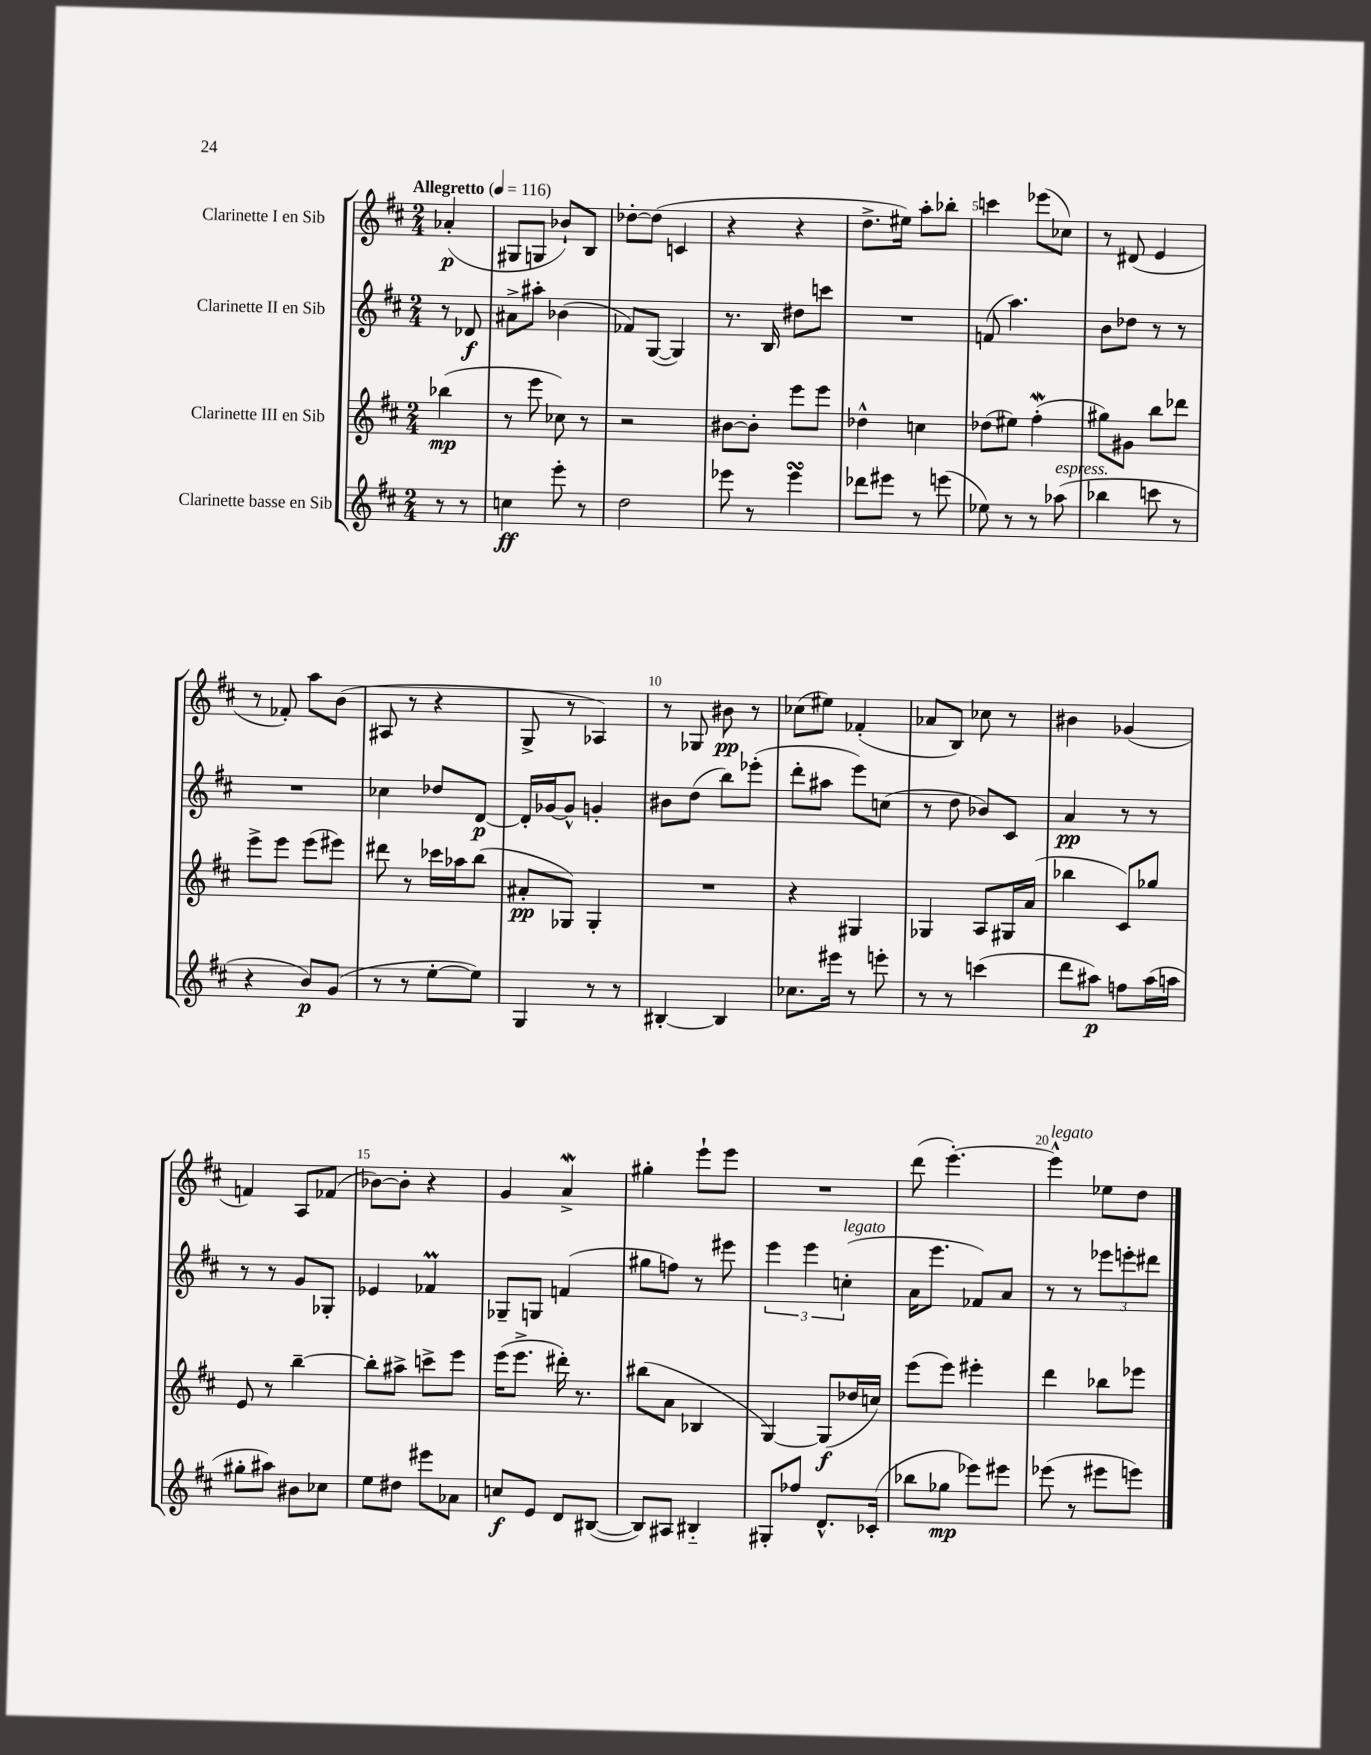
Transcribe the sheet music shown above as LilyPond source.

<<
\new StaffGroup <<
\new Staff = "s0" \with { instrumentName = "Clarinette I en Sib" } {
    \clef treble \key d \major \numericTimeSignature \time 2/4 \partial 4 \tempo "Allegretto" 4 = 116
    aes'4-.\p( |
    gis8 g8 bes'8-!) b8 |
    des''8~-. des''8( c'4 |
    r4 r4 |
    d''8.-> eis''16) a''8-. bes''8-. |
    c'''4 ees'''8( ces''8) |
    r8 dis'8( e'4 |
    r8 fes'8-.) a''8 b'8( |
    ais8 r8 r4 |
    g8-> r8 aes4) |
    r8 ges8 bis'8\pp r8 |
    ces''8( eis''8) fes'4-.( |
    aes'8 b8) ces''8 r8 |
    bis'4 ges'4( |
    f'4) a8 fes'8( |
    bes'8~) bes'8-. r4 |
    g'4 a'4->\mordent |
    gis''4-. e'''8-! e'''8 |
    R2 |
    d'''8( e'''4.~-.) |
    e'''4-^^\markup { \italic "legato" } ees''8 d''8 \bar "|." |
}
\new Staff = "s1" \with { instrumentName = "Clarinette II en Sib" } {
    \clef treble \key d \major \numericTimeSignature \time 2/4 \partial 4
    r8 des'8\f |
    ais'8-> ais''8-. bes'4( |
    fes'8) g8~( g4) |
    r8. b16 dis''8 c'''8 |
    R2 |
    f'8( a''4.) |
    b'8 des''8 r8 r8 |
    R2 |
    ces''4 des''8 d'8~\p |
    d'16-. ges'16~ ges'8-^ g'4-. |
    bis'8 d''8( b''8) ees'''8-.( |
    d'''8-. ais''8 e'''8) c''8( |
    r8 d''8 bes'8) cis'8 |
    a'4\pp r8 r8 |
    r8 r8 g'8 ges8-. |
    ees'4 fes'4\prall |
    ges8-- g8 f'4( |
    gis''8 f''8) r8 eis'''8 |
    \tuplet 3/2 { e'''4 e'''4 c''4-.^\markup { \italic "legato" }( } |
    a'16 e'''8. fes'8) a'8 |
    r8 r8 \tuplet 3/2 { ees'''8 e'''8-. dis'''8 } \bar "|." |
}
\new Staff = "s2" \with { instrumentName = "Clarinette III en Sib" } {
    \clef treble \key d \major \numericTimeSignature \time 2/4 \partial 4
    bes''4\mp( |
    r8 e'''8 ces''8) r8 |
    r2 |
    bis'8~ bis'8-. e'''8 e'''8 |
    des''4-^ c''4 |
    des''8( eis''8) fis''4-.\mordent( |
    gis''8) gis'8 b''8 des'''8 |
    e'''8-> e'''8 e'''8( eis'''8) |
    dis'''8 r8 ces'''16 aes''16 b''8( |
    ais'8-.\pp ges8) ges4-. |
    R2 |
    r4 gis4 |
    ges4 a8 gis16 a'16( |
    bes''4 cis'8) ges''8 |
    e'8 r8 b''4~-- |
    b''8-. ais''8-> c'''8-> e'''8 |
    e'''16( e'''8.-> dis'''16-.) r8. |
    bis''8( a'8 bes4 |
    g4~) g8\f( des''16 c''16) |
    e'''8( e'''8) eis'''4-. |
    d'''4 bes''8 ees'''8 \bar "|." |
}
\new Staff = "s3" \with { instrumentName = "Clarinette basse en Sib" } {
    \clef treble \key d \major \numericTimeSignature \time 2/4 \partial 4
    r8 r8 |
    c''4\ff e'''8-. r8 |
    d''2 |
    ees'''8 r8 ees'''4\turn |
    des'''8 eis'''8 r8 e'''8( |
    ees''8) r8 r8 aes''8^\markup { \italic "espress." }( |
    bes''4 c'''8 r8 |
    r4 b'8\p) g'8( |
    r8 r8 e''8~-. e''8) |
    g4 r8 r8 |
    bis4~-. bis4 |
    ces''8. eis'''16 r8 e'''8-. |
    r8 r8 c'''4( |
    d'''8 ais''8\p) f''8 ais''16( a''16 |
    gis''8-. ais''8) bis'8 ces''8 |
    e''8 dis''8 eis'''8 aes'8 |
    c''8\f e'8 d'8 bis8~( |
    bis8) ais8 bis4-_ |
    gis8-. fes''8 d'8.-^ ces'16-.( |
    bes''8 ges''8\mp ees'''8) eis'''8 |
    ees'''8( r8 eis'''8 e'''8) \bar "|." |
}
>>
>>
\layout { \context { \Score \override BarNumber.break-visibility = ##(#f #t #t) barNumberVisibility = #(every-nth-bar-number-visible 5) } }
